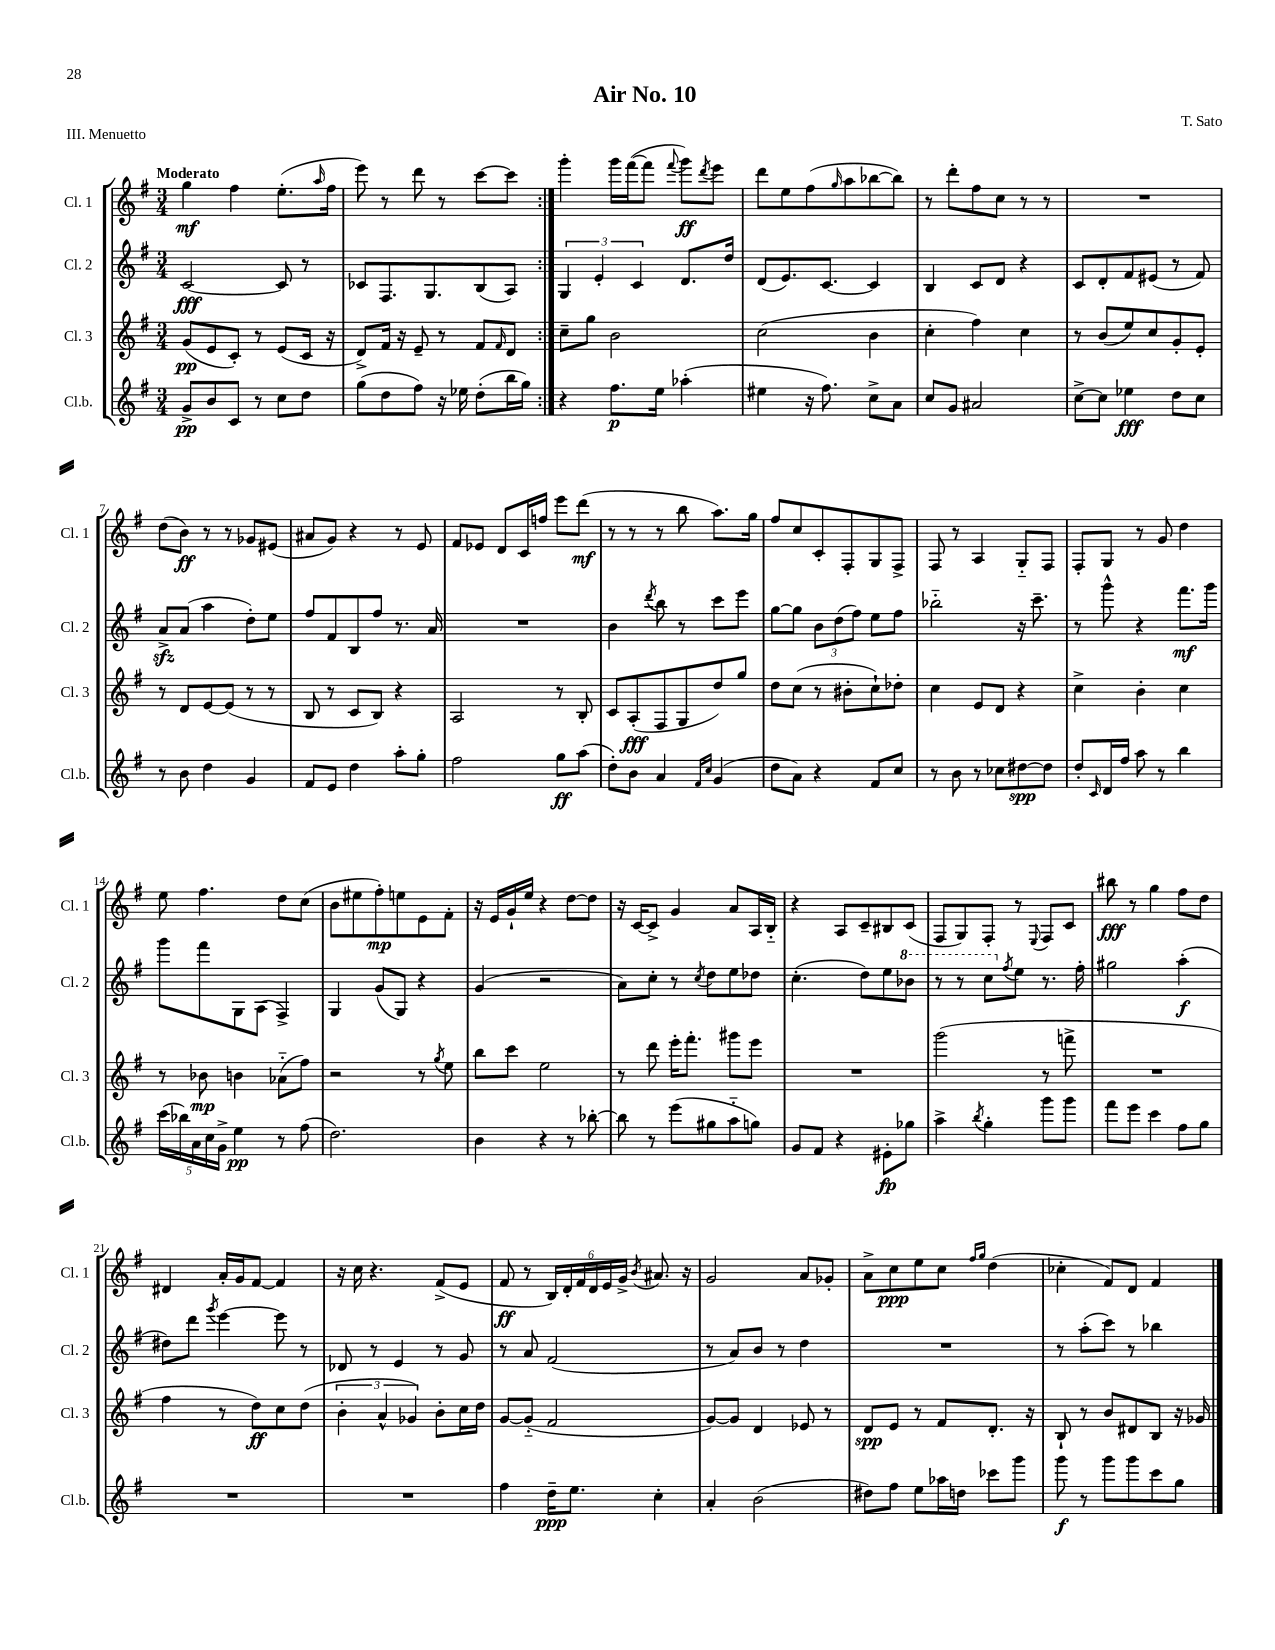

**kern	**dynam	**kern	**dynam	**kern	**dynam	**kern	**dynam
*part4	*part4	*part3	*part3	*part2	*part2	*part1	*part1
*staff4	*staff4	*staff3	*staff3	*staff2	*staff2	*staff1	*staff1
*I"Cl.b.	*	*I"Cl. 3	*	*I"Cl. 2	*	*I"Cl. 1	*
*I'Cl.b.	*	*I'Cl. 3	*	*I'Cl. 2	*	*I'Cl. 1	*
*clefG2	*	*clefG2	*	*clefG2	*	*clefG2	*
*k[f#]	*	*k[f#]	*	*k[f#]	*	*k[f#]	*
*M3/4	*	*M3/4	*	*M3/4	*	*M3/4	*
=1	=1	=1	=1	=1	=1	=1	=1
!	!	!	!	!	!	!LO:TX:a:B:t=Moderato	!
8g^/L	pp	(8g/L	pp	[2c/	fff	4gg\	mf
8b/	.	8e/	.	.	.	.	.
8c/J	.	8c'/J)	.	.	.	4ff#\	.
8r	.	8r	.	.	.	.	.
8cc\L	.	(8e/L	.	8c/]	.	(8.ee'\L	.
8dd\J	.	16c/Jk	.	8r	.	.	.
.	.	.	.	.	.	16qqaa/	.
.	.	16r	.	.	.	16ff#\Jk	.
=2	=2	=2	=2	=2	=2	=2	=2
(8gg\L	.	8d^/L)	.	8c-X/L	.	8eee\)	.
8dd\	.	16f#/Jk	.	8.F#/	.	8r	.
.	.	16r	.	.	.	.	.
8ff#\J)	.	8e~/	.	.	.	8ddd\	.
.	.	.	.	8.G/	.	.	.
16r	.	8r	.	.	.	8r	.
16ee-X\	.	.	.	.	.	.	.
(8dd'\L	.	8f#/L	.	(8B/	.	[8ccc\L	.
.	.	16qqf#/	.	.	.	.	.
16bb\L	.	8d/J	.	8A/J)	.	8ccc\J]	.
16gg\JJ)	.	.	.	.	.	.	.
=3:|!	=3:|!	=3:|!	=3:|!	=3:|!	=3:|!	=3:|!	=3:|!
4r	.	8cc~\L	.	6G/	.	4ggg'\	.
.	.	8gg\J	.	.	.	.	.
.	.	.	.	6e'/	.	.	.
8.ff#\L	p	2b\	.	.	.	16ggg\LL	.
.	.	.	.	.	.	([16fff#\J	.
.	.	.	.	6c/	.	.	.
.	.	.	.	.	.	8fff#\J]	.
16ee\Jk	.	.	.	.	.	.	.
.	.	.	.	.	.	8qqfff#/	.
(4aa-X'\	.	.	.	8.d/L	.	8ggg\L)	ff
.	.	.	.	.	.	8qddd/	.
.	.	.	.	.	.	8eee\J	.
.	.	.	.	16dd/Jk	.	.	.
=4	=4	=4	=4	=4	=4	=4	=4
4ee#X\	.	(2cc\	.	(8d/L	.	8ddd\L	.
.	.	.	.	8.e/)	.	8ee\	.
16r	.	.	.	.	.	(8ff#\	.
8.ff#\)	.	.	.	[8.c/J	.	.	.
.	.	.	.	.	.	16qqgg/	.
.	.	.	.	.	.	8aa\	.
8cc^\L	.	4b\	.	4c/]	.	[8bb-X\	.
8a\J	.	.	.	.	.	8bb-\J])	.
=5	=5	=5	=5	=5	=5	=5	=5
8cc/L	.	4cc'\	.	4B/	.	8r	.
8g/J	.	.	.	.	.	8ddd'\L	.
2a#X/	.	4ff#\)	.	8c/L	.	8ff#\	.
.	.	.	.	8d/J	.	8cc\J	.
.	.	4cc\	.	4r	.	8r	.
.	.	.	.	.	.	8r	.
=6	=6	=6	=6	=6	=6	=6	=6
[8cc^\L	.	8r	.	8c/L	.	2.r	.
8cc\J]	.	(8b/L	.	8d'/	.	.	.
4ee-X\	fff	8ee/)	.	8f#/	.	.	.
.	.	8cc/	.	(8e#X/J	.	.	.
8dd\L	.	8g'/	.	8r	.	.	.
8cc\J	.	8e'/J	.	8f#/)	.	.	.
!!LO:LB:g=z
=7	=7	=7	=7	=7	=7	=7	=7
8r	.	8r	.	8azz^/L	.	(8dd\L	.
8b\	.	8d/L	.	(8a/J	.	8b\J)	ff
4dd\	.	[8e/	.	4aa\	.	8r	.
.	.	(8e/J]	.	.	.	8r	.
4g/	.	8r	.	8dd'\L)	.	8g-X/L	.
.	.	8r	.	8ee\J	.	(8e#X/J	.
=8	=8	=8	=8	=8	=8	=8	=8
8f#/L	.	8B/	.	8ff#/L	.	8a#X/L	.
8e/J	.	8r	.	8f#/	.	8g/J)	.
4dd\	.	8c/L	.	8B/	.	4r	.
.	.	8B/J)	.	8ff#/J	.	.	.
8aa'\L	.	4r	.	8.r	.	8r	.
8gg'\J	.	.	.	.	.	8e/	.
.	.	.	.	16a/	.	.	.
=9	=9	=9	=9	=9	=9	=9	=9
2ff#\	.	2A/	.	2.r	.	8f#/L	.
.	.	.	.	.	.	8e-X/J	.
.	.	.	.	.	.	8d/L	.
.	.	.	.	.	.	16c/L	.
.	.	.	.	.	.	16ffn/JJ	.
8gg\L	ff	8r	.	.	.	8eee\L	.
(8aa\J	.	8B'/	.	.	.	(8ddd\J	mf
=10	=10	=10	=10	=10	=10	=10	=10
8dd'\L)	.	8c/L	.	4b\	.	8r	.
8b\J	.	(8A'/	fff	.	.	8r	.
.	.	.	.	8qddd/	.	.	.
4a/	.	8F#/	.	8bb\	.	8r	.
.	.	8G/	.	8r	.	8bb\	.
16qqf#/LL	.	.	.	.	.	.	.
16qqcc/JJ	.	.	.	.	.	.	.
(4g/	.	8dd/)	.	8ccc\L	.	8.aa\L)	.
.	.	8gg/J	.	8eee\J	.	.	.
.	.	.	.	.	.	16gg\Jk	.
=11	=11	=11	=11	=11	=11	=11	=11
8dd\L	.	8dd\L	.	[8gg\L	.	8ff#/L	.
8a\J)	.	(8cc\J	.	8gg\J]	.	8cc/	.
4r	.	8r	.	12b\L	.	8c'/	.
.	.	.	.	(12dd\	.	.	.
.	.	8b#X'\L	.	.	.	8F#'/	.
.	.	.	.	12ff#\J)	.	.	.
8f#/L	.	8cc`\)	.	8ee\L	.	8G/	.
8cc/J	.	8dd-X'\J	.	8ff#\J	.	8F#^/J	.
=12	=12	=12	=12	=12	=12	=12	=12
8r	.	4cc\	.	2bb-X\	.	8F#/	.
8b\	.	.	.	.	.	8r	.
8r	.	8e/L	.	.	.	4A/	.
8cc-X\L	.	8d/J	.	.	.	.	.
[8dd#X\	spp	4r	.	16r	.	8G/L	.
.	.	.	.	8.ccc~\	.	.	.
8dd#\J]	.	.	.	.	.	8F#/J	.
=13	=13	=13	=13	=13	=13	=13	=13
8dd'/L	.	4cc^\	.	8r	.	8F#'/L	.
16qqc/	.	.	.	.	.	.	.
16d/L	.	.	.	8ggg^^\	.	8G/J	.
16ff#/JJ	.	.	.	.	.	.	.
8aa\	.	4b'\	.	4r	.	8r	.
8r	.	.	.	.	.	8g/	.
4bb\	.	4cc\	.	8.fff#\L	mf	4dd\	.
.	.	.	.	16ggg\Jk	.	.	.
!!LO:LB:g=z
=14	=14	=14	=14	=14	=14	=14	=14
(20ccc\LL	.	8r	.	8ggg\L	.	8ee\	.
20bb-X\)	.	.	.	.	.	.	.
20a\	.	.	.	.	.	.	.
.	.	8b-X\	mp	8fff#\	.	4.ff#\	.
20cc\	.	.	.	.	.	.	.
20g^\JJ	.	.	.	.	.	.	.
4ee\	pp	4bn\	.	8G\	.	.	.
.	.	.	.	(8A\J	.	.	.
8r	.	(8a-X\L	.	4F#^/)	.	8dd\L	.
(8ff#\	.	8ff#\J)	.	.	.	(8cc\J	.
=15	=15	=15	=15	=15	=15	=15	=15
2.dd\)	.	2r	.	4G/	.	8b\L	.
.	.	.	.	.	.	8ee#X\	.
.	.	.	.	(8g/L	.	8ff#'\)	mp
.	.	.	.	8G/J)	.	8een\	.
.	.	8r	.	4r	.	8e\	.
.	.	8qgg/	.	.	.	.	.
.	.	8ee\	.	.	.	8f#'\J	.
=16	=16	=16	=16	=16	=16	=16	=16
4b\	.	8bb\L	.	(4g/	.	16r	.
.	.	.	.	.	.	16e/LL	.
.	.	8ccc\J	.	.	.	16g`/	.
.	.	.	.	.	.	16ee/JJ	.
4r	.	2ee\	.	2r	.	4r	.
8r	.	.	.	.	.	[8dd\L	.
[8bb-X'\	.	.	.	.	.	8dd\J]	.
=17	=17	=17	=17	=17	=17	=17	=17
8bb-\]	.	8r	.	8a\L)	.	16r	.
.	.	.	.	.	.	[16c/KL	.
8r	.	8ddd\	.	8cc'\J	.	8c^/J]	.
(8eee\L	.	16eee'\KL	.	8r	.	4g/	.
.	.	8.fff#'\J	.	.	.	.	.
.	.	.	.	8qcc/	.	.	.
8gg#X\	.	.	.	8dd\L	.	.	.
8aa\	.	8ggg#X\L	.	8ee\	.	8a/L	.
8ggn\J)	.	8eee\J	.	8dd-X\J	.	16A/L	.
.	.	.	.	.	.	16B/JJ	.
=18	=18	=18	=18	=18	=18	=18	=18
8g/L	.	2.r	.	(4.cc'\	.	4r	.
8f#/J	.	.	.	.	.	.	.
4r	.	.	.	.	.	8A/L	.
.	.	.	.	8dd\L)	.	8c~/	.
8e#X'\L	fp	.	.	8ee\	.	8B#X/	.
*	*	*	*	*8va	*	*	*
8gg-X\J	.	.	.	8bb-X\J	.	(8c/J	.
=19	=19	=19	=19	=19	=19	=19	=19
4aa^\	.	(2ggg\	.	8r	.	8F#/L	.
.	.	.	.	8r	.	8G/)	.
8qbb/	.	.	.	.	.	.	.
4gg'\	.	.	.	8ccc\L	.	8F#'/J	.
*	*	*	*	*X8va	*	*	*
.	.	.	.	8qff#/	.	.	.
.	.	.	.	8ee\J	.	8r	.
.	.	.	.	.	.	8qqE/	.
8ggg\L	.	8r	.	8.r	.	8F#/L	.
8ggg\J	.	8fffn^\	.	.	.	8c/J	.
.	.	.	.	16ff#'\	.	.	.
=20	=20	=20	=20	=20	=20	=20	=20
8fff#\L	.	2.r	.	2gg#X\	.	8bb#X\	fff
8eee\J	.	.	.	.	.	8r	.
4ccc\	.	.	.	.	.	4gg\	.
8ff#\L	.	.	.	(4aa'\	f	8ff#\L	.
8gg\J	.	.	.	.	.	8dd\J	.
!!LO:LB:g=z
=21	=21	=21	=21	=21	=21	=21	=21
2.r	.	4ff#\	.	8dd#X\L)	.	4d#X/	.
.	.	.	.	8ddd\J	.	.	.
.	.	.	.	8qggg/	.	.	.
.	.	8r	.	[4eee\	.	16a'/LL	.
.	.	.	.	.	.	16g/J	.
.	.	8dd\L)	ff	.	.	[8f#/J	.
.	.	8cc\	.	8eee\]	.	4f#/]	.
.	.	(8dd\J	.	8r	.	.	.
=22	=22	=22	=22	=22	=22	=22	=22
2.r	.	6b'\	.	8d-X/	.	16r	.
.	.	.	.	.	.	16cc\	.
.	.	.	.	8r	.	4.r	.
.	.	6a^^/	.	.	.	.	.
.	.	.	.	4e/	.	.	.
.	.	6g-X/)	.	.	.	.	.
.	.	8b'\L	.	8r	.	(8f#^/L	.
.	.	16cc\L	.	8g/	.	8e/J	.
.	.	16dd\JJ	.	.	.	.	.
=23	=23	=23	=23	=23	=23	=23	=23
4ff#\	.	[8g/L	.	8r	.	8f#/	ff
.	.	(8g/J]	.	8a/	.	8r	.
16dd~\KL	ppp	2f#/	.	(2f#/	.	24B/LL)	.
.	.	.	.	.	.	24d'/	.
8.ee\J	.	.	.	.	.	.	.
.	.	.	.	.	.	24f#/	.
.	.	.	.	.	.	24d/	.
.	.	.	.	.	.	24e/	.
.	.	.	.	.	.	24g^/JJ	.
.	.	.	.	.	.	8qb/	.
4cc'\	.	.	.	.	.	8.a#X/	.
.	.	.	.	.	.	16r	.
=24	=24	=24	=24	=24	=24	=24	=24
4a'/	.	[8g/L)	.	8r	.	2g/	.
.	.	8g/J]	.	8a/L)	.	.	.
(2b\	.	4d/	.	8b/J	.	.	.
.	.	.	.	8r	.	.	.
.	.	8e-X/	.	4dd\	.	8a/L	.
.	.	8r	.	.	.	8g-X'/J	.
=25	=25	=25	=25	=25	=25	=25	=25
8dd#X\L)	.	8d/L	spp	2.r	.	8a^\L	.
8ff#\J	.	8e/J	.	.	.	8cc\	ppp
8ee\L	.	8r	.	.	.	8ee\	.
16aa-X\L	.	8f#/L	.	.	.	8cc\J	.
16ddn\JJ	.	.	.	.	.	.	.
.	.	.	.	.	.	16qqff#/LL	.
.	.	.	.	.	.	16qqgg/JJ	.
8ccc-X\L	.	8.d'/J	.	.	.	(4dd\	.
8ggg\J	.	.	.	.	.	.	.
.	.	16r	.	.	.	.	.
=26	=26	=26	=26	=26	=26	=26	=26
8ggg\	f	8B`/	.	8r	.	4cc-X'\	.
8r	.	8r	.	(8aa'\L	.	.	.
8ggg\L	.	8b/L	.	8ccc\J)	.	8f#/L)	.
8ggg\	.	8d#X/	.	8r	.	8d/J	.
8ccc\	.	8B/J	.	4bb-X\	.	4f#/	.
8gg\J	.	16r	.	.	.	.	.
.	.	16g-X/	.	.	.	.	.
==	==	==	==	==	==	==	==
*-	*-	*-	*-	*-	*-	*-	*-
